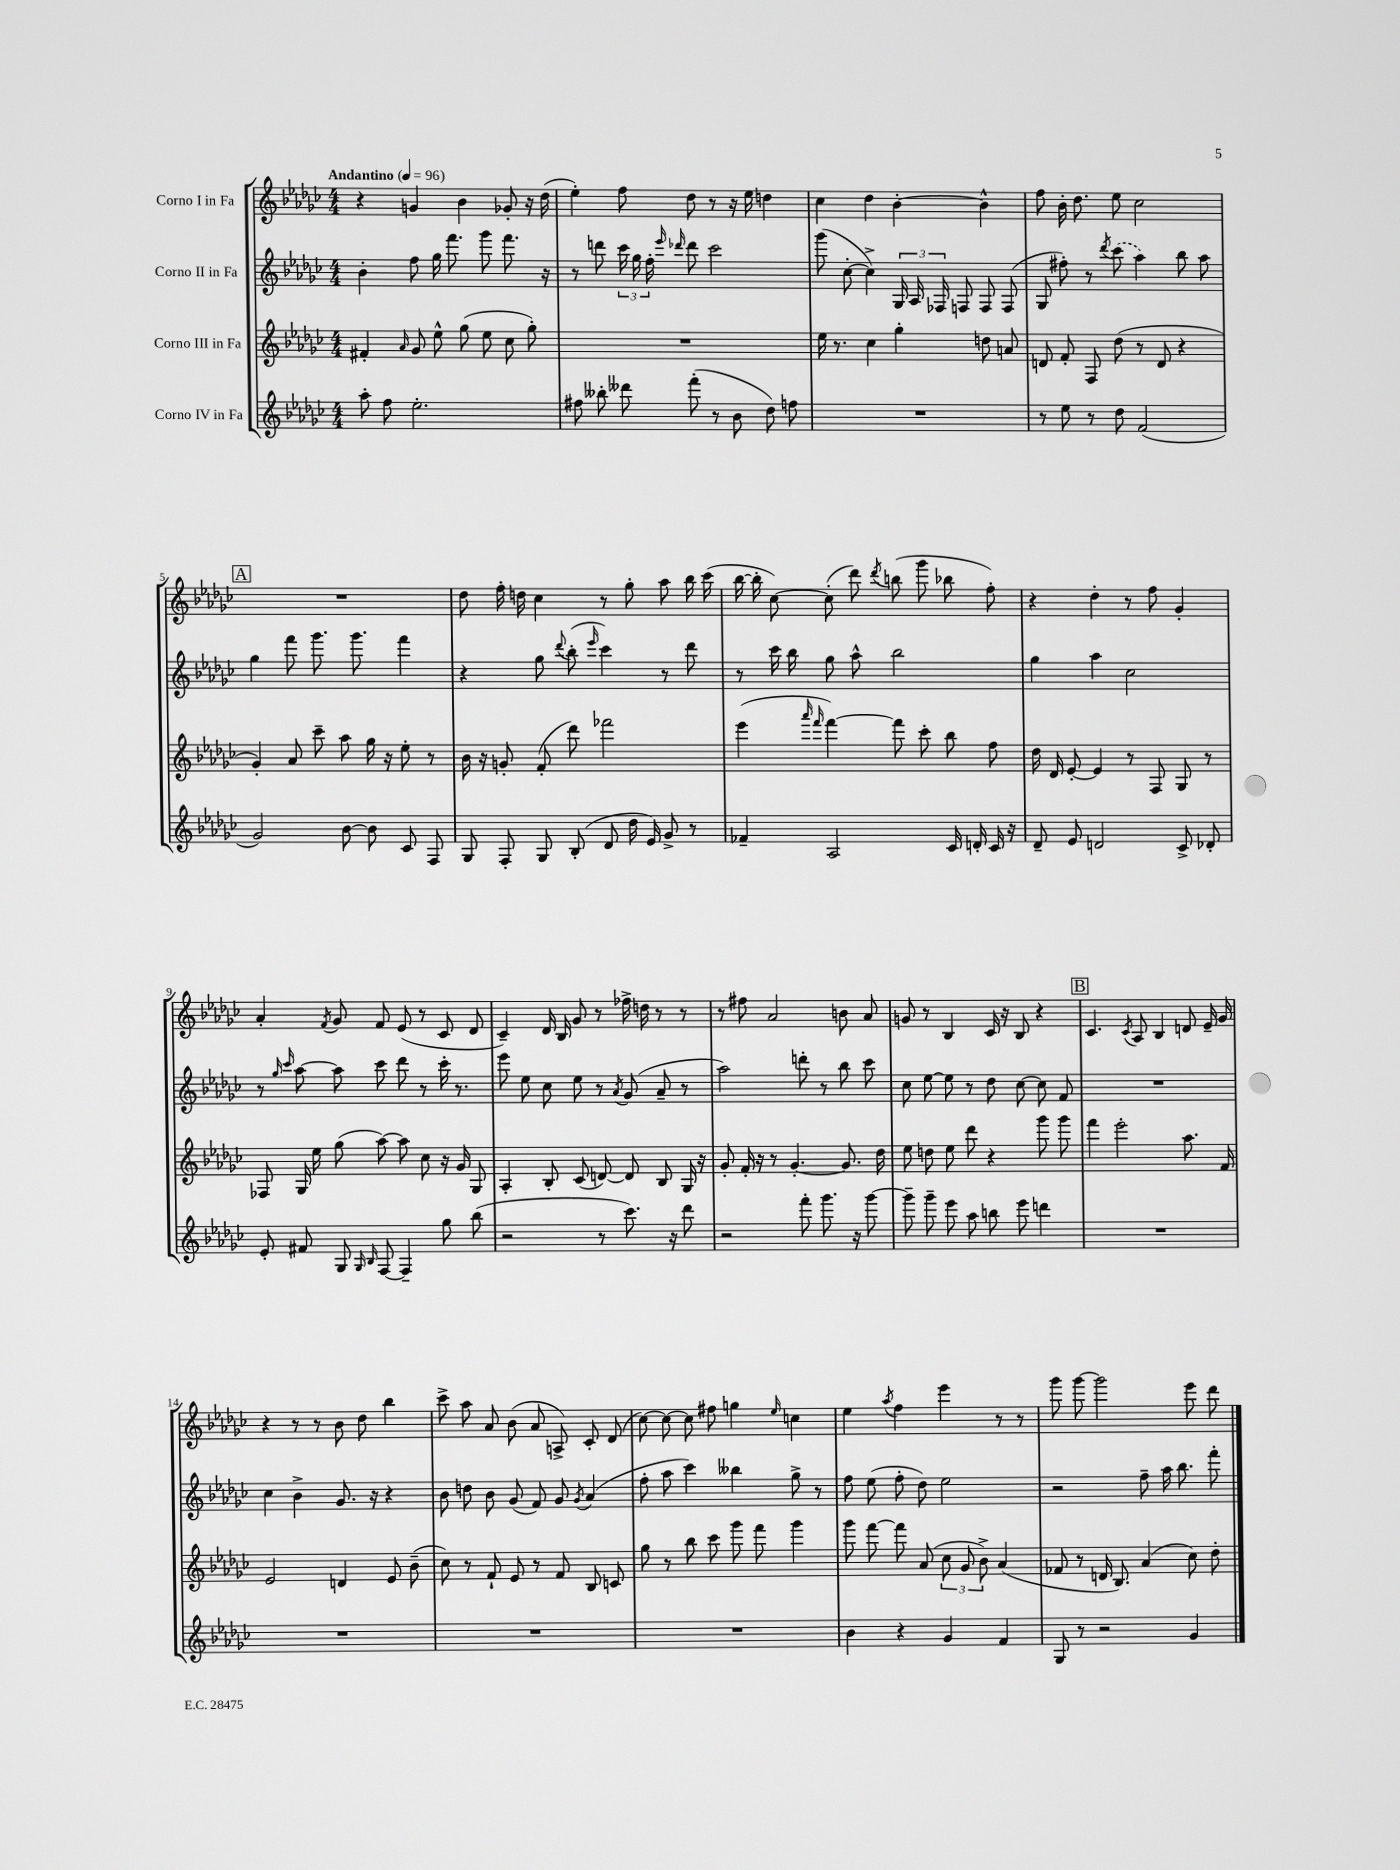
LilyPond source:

<<
\new StaffGroup <<
\new Staff = "s0" \with { instrumentName = "Corno I in Fa" } {
    \clef treble \key ges \major \numericTimeSignature \time 4/4 \tempo "Andantino" 4 = 96
    \autoBeamOff r4 g'4 bes'4 ges'8-. r16 des''16( |
    ees''4-.) f''8 des''8 r8 r16 ees''16 d''4 |
    ces''4 des''4 bes'4~-. bes'4-^ |
    f''8 bes'16-. des''8. ees''8 ces''2 |
    \mark \markup { \box "A" } R1 |
    des''8 f''16-. d''16 ces''4 r8 ges''8-. aes''8 bes''16 ces'''16( |
    bes''16~ bes''16-. ces''8~) ces''8-.( des'''8) \acciaccatura { des'''8 } b''8( ges'''8 bes''8 f''8-.) |
    r4 des''4-. r8 f''8 ges'4-. |
    aes'4-. \acciaccatura { f'8 } ges'8 f'8 ees'8( r8 ces'8 des'8 |
    ces'4--) des'16 bes16 ges'8 r8 fes''16-> d''16 r8 r8 |
    r8 fis''8 aes'2 b'8 aes'8 |
    g'8 r8 bes4 ces'16 r16 bes8 r4 |
    \mark \markup { \box "B" } ces'4. \acciaccatura { ces'8 } aes8 bes4 d'8 ees'16-- ges'16 |
    r4 r8 r8 bes'8 des''8 bes''4 |
    ces'''8-> aes''8 aes'8 bes'8( aes'8 a8->) ces'8-. des'8( |
    ces''8~) ces''8~ ces''8 fis''8 g''4 \grace { ees''16 } c''4 |
    ees''4 \acciaccatura { aes''8 } f''4 ees'''4 r8 r8 |
    ges'''8 ges'''8~ ges'''2 ees'''8 des'''8 \bar "|." |
}
\new Staff = "s1" \with { instrumentName = "Corno II in Fa" } {
    \clef treble \key ges \major \numericTimeSignature \time 4/4
    \autoBeamOff bes'4-. f''8 ges''16 f'''8. ges'''8 f'''8. r16 |
    r8 d'''8 \tuplet 3/2 { ces'''16 ges''16 f''16-. } \grace { ees'''16 des'''16 } des'''8 ces'''2 |
    ges'''8( ces''8~-. ces''4->) \tuplet 3/2 { ges16 aes16 fes16 } f8 f8 f8( |
    ges8 fis''8-.) r8 \acciaccatura { des'''8 } \once \slurDashed ces'''8( aes''4) bes''8 aes''8 |
    \mark \markup { \box "A" } ges''4 f'''8 ges'''8. ges'''8. f'''4 |
    r4 ges''8 \appoggiatura { des'''8 } bes''8-.( \grace { ees'''16 } ces'''4) r8 des'''8 |
    r8 ces'''16 bes''16 ges''8 aes''8-^ bes''2 |
    ges''4 aes''4 ces''2 |
    r8 \grace { ges''16 ces'''16 } aes''8~ aes''8 ces'''8 des'''8 r8 ces'''16-. r8. |
    ees'''8 ees''8 ces''8 ees''8 r8 \acciaccatura { aes'8 } ges'8( aes'8-- r8 |
    aes''2) d'''8-. r8 bes''8 ces'''8 |
    ces''8 ees''8~ ees''8 r8 des''8 ces''8~ ces''8 f'8 |
    \mark \markup { \box "B" } R1 |
    ces''4 bes'4-> ges'8. r16 r4 |
    bes'8 d''8 bes'8 ges'8( f'8) ges'8 \acciaccatura { ges'8 } aes'4( |
    f''8-. aes''8 ces'''4) beses''4 ges''8-> r8 |
    f''8 ees''8( f''8-. des''8) ees''2 |
    r2 f''8-- aes''16 bes''8. f'''8-. \bar "|." |
}
\new Staff = "s2" \with { instrumentName = "Corno III in Fa" } {
    \clef treble \key ges \major \numericTimeSignature \time 4/4
    \autoBeamOff fis'4-. \grace { aes'16 } ges'8 ees''8-^ ges''8( ees''8 ces''8 ges''8-.) |
    R1 |
    ees''16 r8. ces''4 ges''4-. d''8 a'8 |
    d'8 f'8-. f8 des''8( r8 d'8 r4 |
    \mark \markup { \box "A" } ges'4-.) aes'8 ces'''8-- aes''8 ges''16 r16 ees''8-. r8 |
    bes'16 r16 g'8-. f'8-.( des'''8) fes'''2 |
    ees'''4( \grace { aes'''16 f'''16 } f'''4~) f'''8 ces'''8-. bes''8 f''8 |
    des''16 des'16 ees'8~-. ees'4 r8 f8 ges8 r8 |
    fes8 ges16 ees''16 ges''8( aes''8~) aes''8 ces''8 r16 ges'16 ges8 |
    aes4-. bes8-. ces'8( d'8~) d'8 bes8 ges16 r16 |
    ges'8-. f'16-. r16 r8 ges'4.~-. ges'8. des''16 |
    ees''8 d''8 ees''8 des'''8 r4 ges'''8 ges'''8 |
    \mark \markup { \box "B" } f'''4 ees'''2-. aes''8. f'16 |
    ees'2 d'4 ees'8 bes'8--( |
    ces''8) r8 f'8-! ees'8 r8 f'8 bes8 c'8 |
    ges''8 r8 bes''8 ces'''8 ges'''8 f'''8 ges'''4 |
    ges'''8 f'''8~ f'''8 aes'8( \tuplet 3/2 { ces''8 ges'8 bes'8->) } aes'4( |
    fes'8 r8 d'16 bes8.) aes'4( ces''8) des''8-. \bar "|." |
}
\new Staff = "s3" \with { instrumentName = "Corno IV in Fa" } {
    \clef treble \key ges \major \numericTimeSignature \time 4/4
    \autoBeamOff aes''8-. f''8 ees''2.-. |
    fis''8 beses''8-. deses'''8 f'''8-.( r8 bes'8 des''8) f''8 |
    R1 |
    r8 ees''8 r8 des''8 f'2( |
    \mark \markup { \box "A" } ges'2) bes'8~ bes'8 ces'8 f8 |
    ges8 f8-. ges8 bes8-.( des'8 des''16 ees'16) ges'8-> r8 |
    fes'4-- aes2 ces'16 d'16-. ces'16 r16 |
    des'8-- ees'8 d'2 ces'8-> des'8-. |
    ees'8-. fis'8 ges8 \grace { ges16 bes16 } f8~ f4-- ges''8 bes''8( |
    r2 r8 ces'''8.) r16 des'''8 |
    r2 f'''8-. ges'''8. r16 ges'''8~ |
    ges'''8-- ges'''8-- ees'''8 aes''8 b''8 ees'''8 d'''4 |
    \mark \markup { \box "B" } R1 |
    R1 |
    R1 |
    R1 |
    bes'4 r4 ges'4 f'4 |
    ges8 r8 r2 ges'4 \bar "|." |
}
>>
>>
